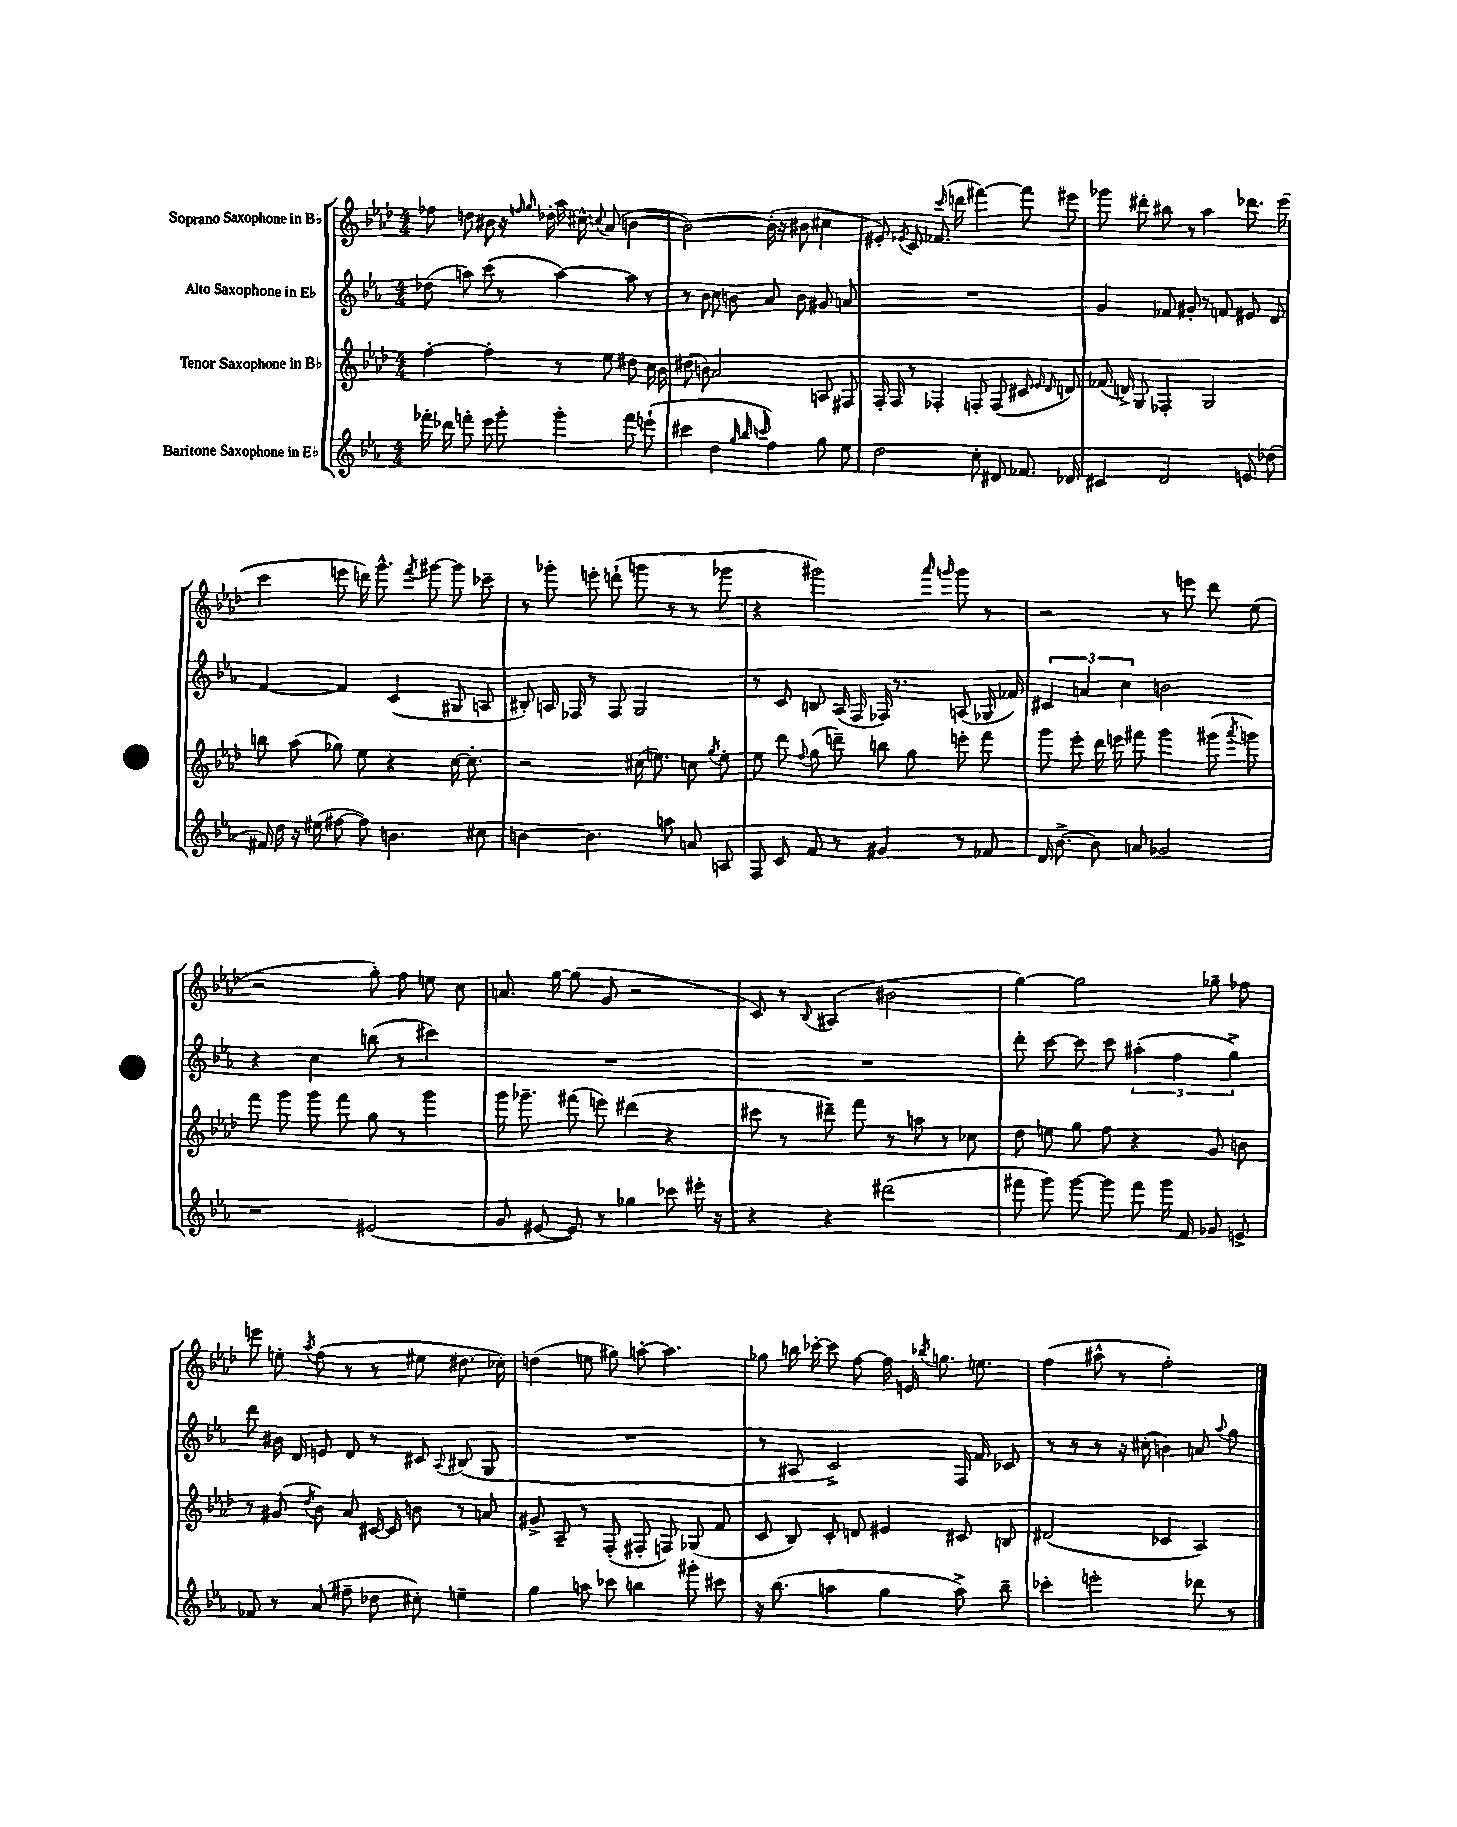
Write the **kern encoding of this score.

**kern	**kern	**kern	**kern
*part4	*part3	*part2	*part1
*staff4	*staff3	*staff2	*staff1
*I"Baritone Saxophone in E♭	*I"Tenor Saxophone in B♭	*I"Alto Saxophone in E♭	*I"Soprano Saxophone in B♭
*clefG2	*clefG2	*clefG2	*clefG2
*k[b-e-a-]	*k[b-e-a-d-]	*k[b-e-a-]	*k[b-e-a-d-]
*M4/4	*M4/4	*M4/4	*M4/4
=103	=103	=103	=103
16fff-X'\	[4ff'\	(8dd-X\	8ff-X\
16ddd-X\	.	.	.
8fffn'\	.	8aan\)	8ddn\
8eee-\	4ff'\]	(8ccc\	8b#X\
8ggg'\	.	8r	16r
.	.	.	16qqffn/
.	.	.	16qqgg/
.	.	.	16dd-X'\
4ggg'\	8r	[4aa\)	16aa-\
.	.	.	16cc#X^^\
.	.	.	8qqccn/
.	8ee-\	.	(8a-/
8fff\	8dd#X\	8aa\]	[4bn\
(8eeen`\	16cc\	8r	.
.	16b-\	.	.
=104	=104	=104	=104
4ccc#X\	(8dd#X\	8r	2b\_)
.	8bn\)	8b-\	.
4dd\	2a-/	8cc\	.
.	.	8bn\	.
32qqgg/	.	.	.
32qqbb-/	.	.	.
32qqcccn/	.	.	.
4ff\)	.	8a-/	(16b'\]
.	.	.	16r
.	.	8b\	8b#X\
8gg\	8An/	8g#X/	4cc#X\
8ee-\	8F#X/	8an/	.
=105	=105	=105	=105
2dd\	16F'/	1r	8e#X'/)
.	16F/	.	.
.	.	.	8qe-X/
.	8r	.	8c/
.	4F-X'/	.	(8.f-X/
.	.	.	16qqccc/
.	.	.	16dddn\
8cc'\	8Fn'/	.	[4fff#X\)
8d#X/	(8F/	.	.
8.f-X/	8c#X/	.	8fff#\]
.	16qqe-/	.	.
.	16qqd-/	.	.
.	8dn/)	.	8eee#X\
16d-X/	.	.	.
=106	=106	=106	=106
4c#X/	(16f-X/	4g/	8ggg-X\
.	16dn^/)	.	.
.	8G/	.	8ddd#X'\
2d/	4F-X'/	8f-X/	8bb#X\
.	.	8g#X'/	8r
.	2G/	8r	4aa-\
.	.	8fn/	.
8en/	.	8e#X/	8.ddd-X\
(8dd-X\	.	8d/	.
.	.	.	(16eee-\
!!LO:LB:g=z
=107	=107	=107	=107
16f#X/)	8bbn\	[4f/	4ccc\
16dd\	.	.	.
16r	(8aa-\	.	.
(16ee#X\	.	.	.
[8ff#X\	8gg-X\)	4f/]	8eeen\
8ff#\])	8ee-\	.	16dddn\)
.	.	.	8.ggg^^\
4.bn\	4r	(4c/	.
.	.	.	8qfff/
.	.	.	[8ggg#X\
.	[16cc\	8G#X/	8ggg#\]
.	8.cc'\]	.	.
8cc#X\	.	8An/	8ccc-X~\
=108	=108	=108	=108
[4bn\	2r	8B#X'/)	8r
.	.	16An/	8ggg-X'\
.	.	16F-X/	.
4.b\]	.	8r	8eeen'\
.	.	8F-/	(8dddn`\
.	(16cc#X\	2G/	8gggn\
.	8.een\)	.	.
8aan\	.	.	8r
8an/	8ccn\	.	8r
.	8qgg/	.	.
8An/	8ee'\	.	8ggg-X\
=109	=109	=109	=109
8F/	8ee-\	8r	4r
8c/	8ddd-\	8c/	.
.	8qqff/	.	.
8f/	(8gg\	8Bn/	2ggg#X\)
8r	8dddn~\)	(16A-/	.
.	.	16F/	.
4g#X/	8bbn\	16F-X/)	.
.	.	8.r	.
.	8gg\	.	.
.	.	.	16qqaaa-/
.	.	.	16qqgggn/
8r	8eeen'\	(8An/	8ggg\
8f-X/	8fff\	16G-X/	8r
.	.	16f-X/)	.
=110	=110	=110	=110
16d/	8ggg\	6c#X/	2r
[8.b-^\	.	.	.
.	8eee-'\	.	.
.	.	6an/	.
8b-\]	16ddd-\	.	.
.	16eeen\	.	.
.	.	6cc\	.
8an/	8fff#X\	.	.
2g-X/	4ggg\	2bn\	8r
.	.	.	8eeen\
.	(8ggg#X\	.	8ddd-\
.	8qaaa-/	.	.
.	8gggn\)	.	(8ee-\
!!LO:LB:g=z
=111	=111	=111	=111
2r	8fff\	4r	2r
.	8ggg\	.	.
.	8ggg\	4cc\	.
.	8fff\	.	.
(2e#X/	8gg\	(8bbn\	8gg'\)
.	8r	8r	8ff\
.	4ggg\	4ccc#X\)	8een\
.	.	.	8cc\
=112	=112	=112	=112
8g/	16ggg\	1r	8.an/
.	8.ggg-X~\	.	.
[8e#X/	.	.	.
.	.	.	[16gg\
8e#/])	(8fff#X\	.	(8gg\]
8r	8eeen\)	.	8g/
4gg-X\	(4ddd#X\	.	2r
8ccc-X\	4r	.	.
16eee#X'\	.	.	.
16r	.	.	.
=113	=113	=113	=113
4r	8ccc#X\	1r	8c/)
.	8r	.	8r
.	.	.	8qqB-/
4r	8ddd#X~\)	.	(4A#X/
.	8fff\	.	.
(2ddd#X\	8r	.	2b#X\
.	8aan\	.	.
.	8r	.	.
.	8cc-X\	.	.
=114	=114	=114	=114
8fff#X\	8dd-\	8ddd'\	[4gg\)
8ggg\)	8een\	[8ccc\	.
[8ggg\	8gg\	8ccc\]	2gg\]
8ggg\]	8ff\	8ccc\	.
8fff#\	4r	(6aa#X'\	.
16ggg\	.	.	.
.	.	6ff\	.
16f/	.	.	.
8g-X/	8g/	.	8gg-X~\
.	.	6gg^\)	.
8en^/	8bn\	.	8ff-X\
!!LO:LB:g=z
=115	=115	=115	=115
8f-X/	8r	8ddd\	8eeen\
8r	(8g#X/	16b#X\	8een'\
.	.	16d/	.
.	8qdd-/	.	8qaa-/
(8a-/	8b-\)	8en/	(8ff\
8ff#X~\	8a-/	8d/	8r
8dd-X\	[16c#X/	8r	8r
.	16c#/]	.	.
8cc#X'\)	8bn\	8c#X/	8ee#X\
.	.	8qqA-/	.
4een~\	8r	(8B#X/	8.dd#X\
.	8an/	8G/	.
.	.	.	16cc-X'\)
=116	=116	=116	=116
4gg\	8g#X^/	1r	(4ddn\
.	8A-~/	.	.
8aan\	8r	.	8een\
8ccc-X\	(8F'/	.	8gg#X\)
4bbn\	8F#X'/	.	[8aan'\
.	8Fn/)	.	4.aa\]
8ggg#X'\	(8G-X/	.	.
8ccc#X\	8f/	.	.
=117	=117	=117	=117
16r	8c/	8r	8gg-X\
(8.bb-\	.	.	.
.	8B-/)	8A#X/	16bbn\
.	.	.	[16ccc-X'\
4aan\	8c'/	2c^/)	8ccc-\]
.	8dn/	.	[8ff\
4gg\	4e#X/	.	16ff\]
.	.	.	16en/
.	.	.	8qbb-X/
.	.	.	8.ggn\
8aa^\)	8c#X/	16F/	.
.	.	16f/	8.een\
8bb-~\	8Bn/	8c-X/	.
=118	=118	=118	=118
4ccc-X'\	(2d#X/	8r	(4ff\
.	.	8r	.
2eeen'\	.	8r	8aa#X^^\
.	.	16r	8r
.	.	(16cc#X'\	.
.	4c-X/	4bn\)	2ff'\)
8ddd-X\	4A-/)	8an/	.
.	.	8qqaa-/	.
8r	.	8gg\	.
==	==	==	==
*-	*-	*-	*-
